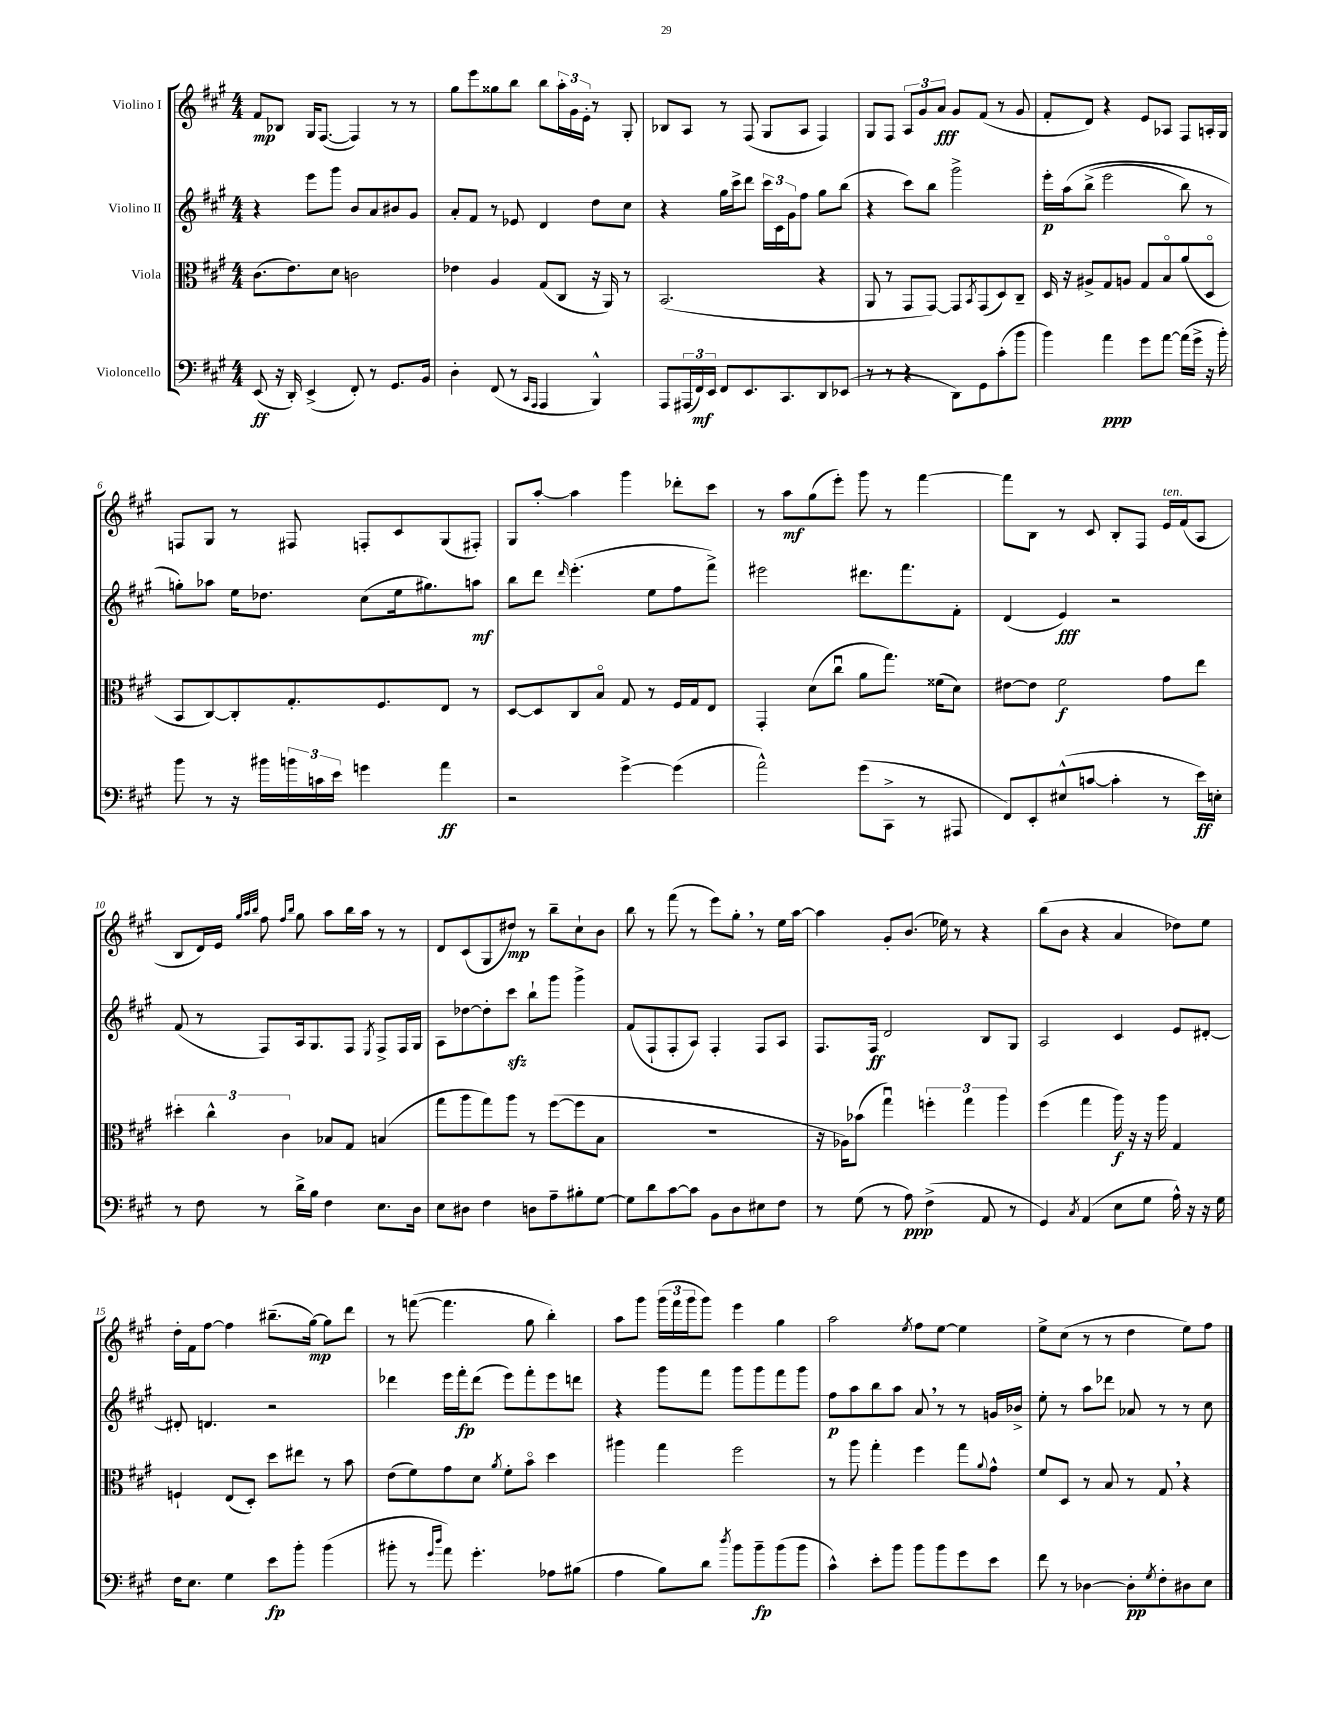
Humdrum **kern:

**kern	**dynam	**kern	**dynam	**kern	**dynam	**kern	**dynam
*part4	*part4	*part3	*part3	*part2	*part2	*part1	*part1
*staff4	*staff4	*staff3	*staff3	*staff2	*staff2	*staff1	*staff1
*I"Violoncello	*	*I"Viola	*	*I"Violino II	*	*I"Violino I	*
*clefF4	*	*clefC3	*	*clefG2	*	*clefG2	*
*k[f#c#g#]	*	*k[f#c#g#]	*	*k[f#c#g#]	*	*k[f#c#g#]	*
*M4/4	*	*M4/4	*	*M4/4	*	*M4/4	*
=1	=1	=1	=1	=1	=1	=1	=1
(8EE/	ff	(8.c#\L	.	4r	.	8f#/L	mp
16r	.	.	.	.	.	8B-X/J	.
16DD'/)	.	8.e\)	.	.	.	.	.
(4EE^/	.	.	.	8eee\L	.	16G#/KL	.
.	.	.	.	.	.	([8.F#/J	.
.	.	8d\J	.	8ggg#\J	.	.	.
8FF#'/)	.	2cn\	.	8b/L	.	4F#/])	.
8r	.	.	.	8a/	.	.	.
8.GG#/L	.	.	.	8b#X/	.	8r	.
.	.	.	.	8g#/J	.	8r	.
16BB/Jk	.	.	.	.	.	.	.
=2	=2	=2	=2	=2	=2	=2	=2
4D'\	.	4e-X\	.	8a'/L	.	8gg#\L	.
.	.	.	.	8f#/J	.	8eee\	.
(8FF#/	.	4A/	.	8r	.	8gg##X\	.
8r	.	.	.	8e-X/	.	8bb\J	.
16qqCC#/LL	.	.	.	.	.	.	.
16qqAAA/JJ	.	.	.	.	.	.	.
4AAA/	.	(8G#/L	.	4d/	.	8bb\L	.
.	.	8C#/J	.	.	.	24aa'\L	.
.	.	.	.	.	.	24g#\	.
.	.	.	.	.	.	24e'\JJ	.
4BBB^^/)	.	16r	.	8dd\L	.	8r	.
.	.	16AA/)	.	.	.	.	.
.	.	8r	.	8cc#\J	.	8G#'/	.
=3	=3	=3	=3	=3	=3	=3	=3
8AAA/L	.	(2.BB/	.	4r	.	8B-X/L	.
(24AAA#X/L	.	.	.	.	.	8A/J	.
24FF#/)	mf	.	.	.	.	.	.
24EE/JJ	.	.	.	.	.	.	.
8FF#/L	.	.	.	16gg#\LL	.	8r	.
.	.	.	.	16ccc#^\J	.	.	.
8.EE/	.	.	.	8ddd\J	.	(8F#/	.
.	.	.	.	24ccc#\LL	.	8G#/L	.
.	.	.	.	24c#\	.	.	.
8.CC#/	.	.	.	.	.	.	.
.	.	.	.	24g#\J	.	.	.
.	.	.	.	8ff#\J	.	8A/J	.
8DD/	.	4r	.	8gg#\L	.	4F#/)	.
(8EE-X/J	.	.	.	(8bb\J	.	.	.
=4	=4	=4	=4	=4	=4	=4	=4
8r	.	8AA/	.	4r	.	8G#/L	.
8r	.	8r	.	.	.	8F#/J	.
4r	.	8GG#/L	.	8ccc#\L)	.	12A/L	.
.	.	.	.	.	.	12g#/	.
.	.	[8GG#/J)	.	8bb\J	.	.	.
.	.	.	.	.	.	12a/J	fff
8DD\L)	.	8GG#/L]	.	2ggg#^\	.	8g#/L	.
.	.	8qBB/	.	.	.	.	.
8GG#\	.	(8GG#/	.	.	.	(8f#/J	.
(8c#'\	.	8D/)	.	.	.	8r	.
8b\J	.	8C#~/J	.	.	.	8g#/	.
=5	=5	=5	=5	=5	=5	=5	=5
4b\)	.	16D/	.	16eee'\LL	p	8f#'/L	.
.	.	16r	.	(16aa\J	.	.	.
.	.	8A#X^/L	.	(8bb^\J	.	8d/J)	.
4a\	ppp	8G#/	.	2eee\	.	4r	.
.	.	8An/J	.	.	.	.	.
8g#\L	.	8G#/L	.	.	.	8e/L	.
[8a\J	.	8B/	.	.	.	8A-X/J	.
(16a\LL]	.	(8a/	.	8bb\)	.	8F#/L	.
16g#^\JJ	.	.	.	.	.	.	.
16r	.	8D/J	.	8r	.	16An'/L	.
16b'\)	.	.	.	.	.	16G#/JJ	.
!!LO:LB:g=z
=6	=6	=6	=6	=6	=6	=6	=6
8b\	.	8BB/L	.	8ggn'\L)	.	8Fn/L	.
8r	.	[8C#/)	.	8aa-X\J	.	8G#/J	.
16r	.	8C#'/]	.	16ee\KL	.	8r	.
16b#X\LL	.	.	.	8.dd-X\J	.	.	.
24bn\	.	8.G#'/	.	.	.	8F#X/	.
24cn\	.	.	.	.	.	.	.
24e\JJ	.	.	.	.	.	.	.
4gn\	.	.	.	(8cc#\L	.	8Fn'/L	.
.	.	8.F#/	.	.	.	.	.
.	.	.	.	16ee\k	.	8c#/	.
.	.	.	.	8.gg#X\)	.	.	.
4a\	ff	8E/J	.	.	.	(8G#/	.
.	.	8r	.	8aan\J	mf	8F#X'/J)	.
=7	=7	=7	=7	=7	=7	=7	=7
2r	.	[8D/L	.	8bb\L	.	8G#/L	.
.	.	8D/]	.	8ddd\J	.	[8aa'/J	.
.	.	.	.	16qqddd/	.	.	.
.	.	8C#/	.	(4.eee'\	.	4aa\]	.
.	.	8B/J	.	.	.	.	.
[4g#^\	.	8G#/	.	.	.	4ggg#\	.
.	.	8r	.	8ee\L	.	.	.
(4g#\]	.	16F#/LL	.	8ff#\	.	8ddd-X'\L	.
.	.	16G#/J	.	.	.	.	.
.	.	8E/J	.	8fff#^\J)	.	8ccc#\J	.
=8	=8	=8	=8	=8	=8	=8	=8
2a^^\)	.	4GG#'/	.	2eee#X\	.	8r	.
.	.	.	.	.	.	8aa\L	mf
.	.	(8d\L	.	.	.	(8gg#\	.
.	.	8cc#u\J	.	.	.	8eee'\J)	.
(8g#\L	.	8a\L	.	8.ddd#X\L	.	8ggg#\	.
8CC#^\J	.	8.gg#\J)	.	.	.	8r	.
.	.	.	.	8.fff#\	.	.	.
8r	.	.	.	.	.	[4fff#\	.
.	.	(16f##X\KL	.	.	.	.	.
8AAA#X/	.	8d\J)	.	8f#'\J	.	.	.
=9	=9	=9	=9	=9	=9	=9	=9
8FF#/L)	.	[8e#X\L	.	(4d/	.	8fff#\L]	.
8EE'/	.	8e#\J]	.	.	.	8B\J	.
(8E#X^^/	.	2f#\	f	4e/)	fff	8r	.
[8cn/J	.	.	.	.	.	8c#/	.
4c'\]	.	.	.	2r	.	8B'/L	.
.	.	.	.	.	.	8F#/J	.
!	!	!	!	!	!	!LO:TX:a:i:t=ten.	!
8r	.	8g#\L	.	.	.	16e/LL	.
.	.	.	.	.	.	(16f#/J	.
16e\LL)	ff	8ee\J	.	.	.	8A/J	.
16En'\JJ	.	.	.	.	.	.	.
!!LO:LB:g=z
=10	=10	=10	=10	=10	=10	=10	=10
8r	.	6dd#X'\	.	(8f#/	.	8B/L	.
8F#\	.	.	.	8r	.	16d/L)	.
.	.	6cc#^^\	.	.	.	.	.
.	.	.	.	.	.	16e/JJ	.
.	.	.	.	.	.	32qqgg#/LLL	.
.	.	.	.	.	.	32qqaa/	.
.	.	.	.	.	.	32qqbb/JJJ	.
8r	.	.	.	8F#/L)	.	8ff#\	.
.	.	6c#\	.	.	.	.	.
.	.	.	.	.	.	16qqff#/LL	.
.	.	.	.	.	.	16qqbb/JJ	.
16d^\LL	.	.	.	16A/k	.	8gg#\	.
16B\JJ	.	.	.	8.G#/	.	.	.
4F#\	.	8B-X/L	.	.	.	8aa\L	.
.	.	8G#/J	.	8F#/J	.	16bb\L	.
.	.	.	.	.	.	16aa\JJ	.
.	.	.	.	8qE/	.	.	.
8.E\L	.	(4Bn/	.	8F#^/L	.	8r	.
.	.	.	.	16F#/L	.	8r	.
16D\Jk	.	.	.	16G#/JJ	.	.	.
=11	=11	=11	=11	=11	=11	=11	=11
8E\L	.	8gg#\L	.	8A\L	.	8d/L	.
8D#X\J	.	8aa\	.	[8dd-X\	.	(8c#/	.
4F#\	.	8gg#\)	.	8dd-'\]	.	8G#/	.
.	.	8aa\J	.	8ccc#zz\J	.	8dd#X/J)	mp
8Dn\L	.	8r	.	8bb`\L	.	8r	.
8A~\	.	([8ff#\L	.	8ggg#\J	.	8bb~\L	.
8B#X'\	.	8ff#\]	.	4ggg#^\	.	8cc#`\	.
[8G#\J	.	8B\J	.	.	.	8b\J	.
=12	=12	=12	=12	=12	=12	=12	=12
8G#\L]	.	1r	.	(8f#/L	.	8bb\	.
8d\	.	.	.	8F#`/	.	8r	.
[8c#\	.	.	.	8F#'/	.	(8fff#\	.
8c#\J]	.	.	.	8A/J)	.	8r	.
8BB\L	.	.	.	4F#'/	.	8eee\L)	.
8D\	.	.	.	.	.	8gg#',\J	.
8E#X\	.	.	.	8F#/L	.	8r	.
8F#\J	.	.	.	8A/J	.	16ee\LL	.
.	.	.	.	.	.	[16aa\JJ	.
=13	=13	=13	=13	=13	=13	=13	=13
8r	.	16r	.	8.F#/L	.	4aa\]	.
.	.	16A-X\KL)	.	.	.	.	.
(8G#\	.	(8b-X\J	.	.	.	.	.
.	.	.	.	16F#/Jk	ff	.	.
8r	.	4gg#u\)	.	2d/	.	8g#'/L	.
8A\)	ppp	.	.	.	.	(8.b/J	.
(4F#^\	.	6ffn'\	.	.	.	.	.
.	.	.	.	.	.	16ee-X\)	.
.	.	.	.	.	.	8r	.
.	.	6gg#\	.	.	.	.	.
8AA/	.	.	.	8B/L	.	4r	.
.	.	6aa\	.	.	.	.	.
8r	.	.	.	8G#/J	.	.	.
=14	=14	=14	=14	=14	=14	=14	=14
4GG#/)	.	(4ff#\	.	2A/	.	(8bb\L	.
.	.	.	.	.	.	8b\J	.
8qC#/	.	.	.	.	.	.	.
(4AA/	.	4gg#\	.	.	.	4r	.
8E\L	.	16aa\)	f	4c#/	.	4a/	.
.	.	16r	.	.	.	.	.
8G#\J	.	16r	.	.	.	.	.
.	.	16aa\	.	.	.	.	.
16A^^\)	.	4G#/	.	8e/L	.	8dd-X\L)	.
16r	.	.	.	.	.	.	.
16r	.	.	.	[8d#X'/J	.	8ee\J	.
16G#\	.	.	.	.	.	.	.
!!LO:LB:g=z
=15	=15	=15	=15	=15	=15	=15	=15
16F#\KL	.	4Fn`/	.	8d#X'/]	.	16dd'\LL	.
8.E\J	.	.	.	.	.	16f#\J	.
.	.	.	.	4.dn/	.	[8ff#\J	.
4G#\	.	(8E/L	.	.	.	4ff#\]	.
.	.	8D'/J)	.	.	.	.	.
8e\L	fp	8dd\L	.	2r	.	(8.bb#X~\L	.
8b'\J	.	8ee#X\J	.	.	.	.	.
.	.	.	.	.	.	[16gg#\Jk)	mp
(4b\	.	8r	.	.	.	8gg#\L]	.
.	.	8b\	.	.	.	8ddd\J	.
=16	=16	=16	=16	=16	=16	=16	=16
8b#X'\	.	(8e\L	.	4ddd-X\	.	8r	.
8r	.	8f#\)	.	.	.	([8fffn\	.
16qqg#/LL	.	.	.	.	.	.	.
16qqdd/JJ	.	.	.	.	.	.	.
8a\)	.	8g#\	.	16eee\LL	.	4.fff\]	.
.	.	.	.	16fff#'\J	fp	.	.
4.g#'\	.	8d\J	.	(8ddd-\J	.	.	.
.	.	8qa/	.	.	.	.	.
.	.	8f#'\L	.	8eee\L)	.	.	.
.	.	8b\J	.	8fff#'\	.	8gg#\	.
8A-X\L	.	4dd\	.	8eee\	.	4bb'\)	.
(8B#X\J	.	.	.	8dddn\J	.	.	.
=17	=17	=17	=17	=17	=17	=17	=17
4A\	.	4aa#X\	.	4r	.	8aa\L	.
.	.	.	.	.	.	8ggg#\J	.
8B\L)	.	4gg#\	.	8ggg#\L	.	(24ggg#\LL	.
.	.	.	.	.	.	24fff#\	.
.	.	.	.	.	.	24ggg#\J	.
8d\J	.	.	.	8fff#\J	.	8ggg#\J)	.
8qdd/	.	.	.	.	.	.	.
8b\L	.	2ff#\	.	8ggg#\L	.	4eee\	.
8b~\	fp	.	.	8ggg#\	.	.	.
(8b\	.	.	.	8fff#\	.	4gg#\	.
8b\J	.	.	.	8ggg#\J	.	.	.
=18	=18	=18	=18	=18	=18	=18	=18
4c#^^\)	.	8r	.	8ff#\L	p	2aa\	.
.	.	8aa\	.	8aa\	.	.	.
8e'\L	.	4gg#'\	.	8bb\	.	.	.
8b\J	.	.	.	8aa\J	.	.	.
.	.	.	.	.	.	8qee/	.
8b\L	.	4ff#\	.	8a,/	.	8ff#\L	.
8b\	.	.	.	8r	.	[8ee\J	.
8g#\	.	8gg#\L	.	8r	.	4ee\]	.
.	.	8qqa/	.	.	.	.	.
8e\J	.	8g#^^\J	.	16gn/LL	.	.	.
.	.	.	.	16b-X^/JJ	.	.	.
=19	=19	=19	=19	=19	=19	=19	=19
8f#\	.	8f#/L	.	8ee'\	.	8ee^\L	.
8r	.	8D/J	.	8r	.	(8cc#\J	.
[4D-X\	.	8r	.	8aa\L	.	8r	.
.	.	8B/	.	8ddd-X\J	.	8r	.
8D-'\L]	pp	8r	.	8a-X/	.	4dd\	.
8qG#/	.	.	.	.	.	.	.
8F#'\	.	8G#,/	.	8r	.	.	.
8D#X\	.	4r	.	8r	.	8ee\L)	.
8E\J	.	.	.	8cc#\	.	8ff#\J	.
==	==	==	==	==	==	==	==
*-	*-	*-	*-	*-	*-	*-	*-
